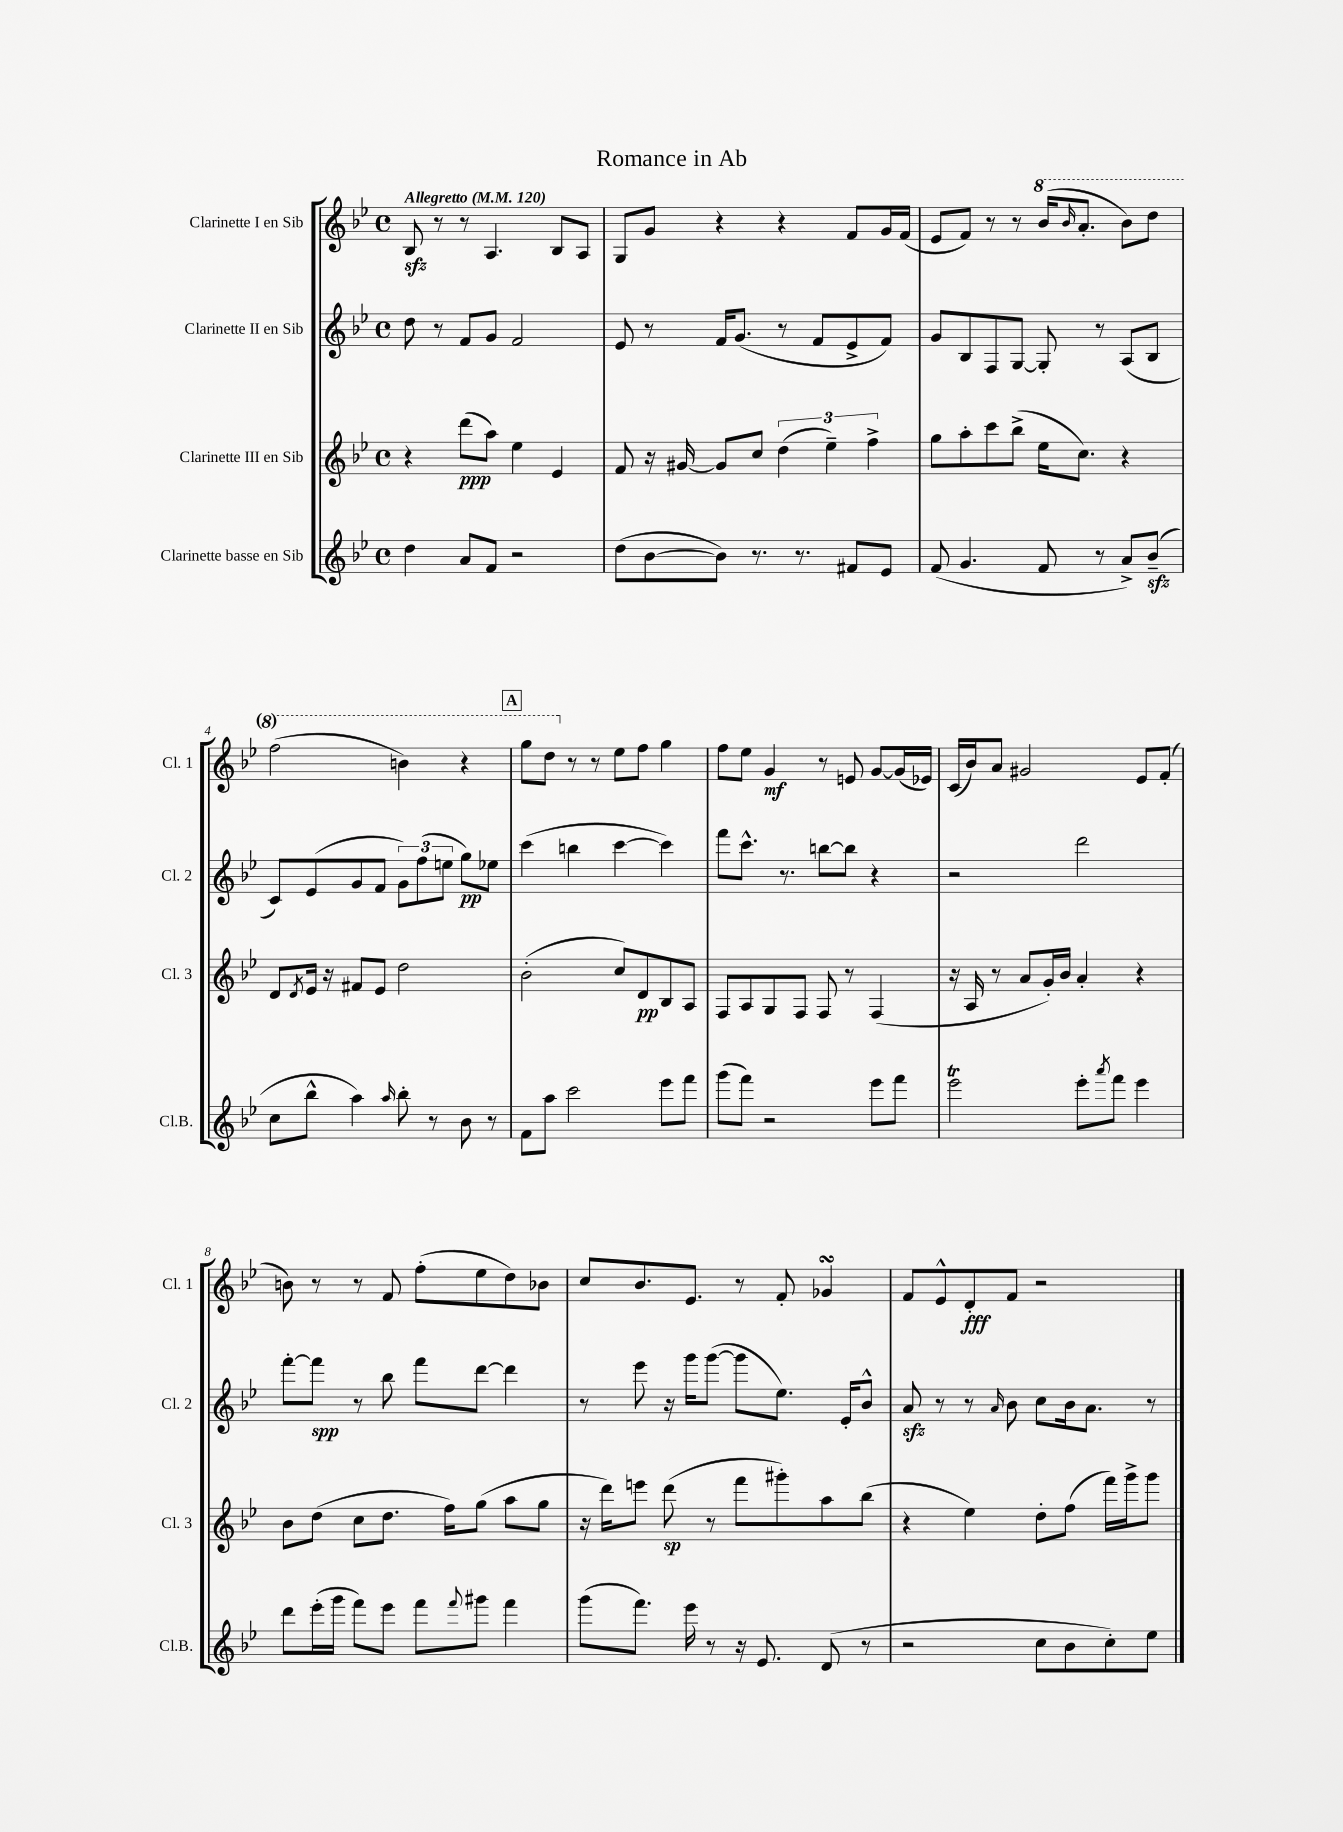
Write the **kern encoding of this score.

**kern	**kern	**dynam	**kern	**dynam	**kern	**dynam
*part4	*part3	*part3	*part2	*part2	*part1	*part1
*staff4	*staff3	*staff3	*staff2	*staff2	*staff1	*staff1
*I"Clarinette basse en Sib	*I"Clarinette III en Sib	*	*I"Clarinette II en Sib	*	*I"Clarinette I en Sib	*
*I'Cl.B.	*I'Cl. 3	*	*I'Cl. 2	*	*I'Cl. 1	*
*clefG2	*clefG2	*	*clefG2	*	*clefG2	*
*k[b-e-]	*k[b-e-]	*	*k[b-e-]	*	*k[b-e-]	*
*M4/4	*M4/4	*	*M4/4	*	*M4/4	*
*met(c)	*met(c)	*	*met(c)	*	*met(c)	*
*MM120	*MM120	*	*MM120	*	*MM120	*
=1	=1	=1	=1	=1	=1	=1
!	!	!	!	!	!LO:TX:a:B:t=Allegretto	!
4dd\	4r	.	8dd\	.	8B-zz/	.
.	.	.	8r	.	8r	.
8a/L	(8ddd\L	ppp	8f/L	.	8r	.
8f/J	8aa\J)	.	8g/J	.	4.A/	.
2r	4ee-\	.	2f/	.	.	.
.	4e-/	.	.	.	8B-/L	.
.	.	.	.	.	8A/J	.
=2	=2	=2	=2	=2	=2	=2
(8dd\L	8f/	.	8e-/	.	8G/L	.
[8b-\	16r	.	8r	.	8g/J	.
.	[16g#X/	.	.	.	.	.
8b-\J])	8g#/L]	.	16f/KL	.	4r	.
.	.	.	(8.g/J	.	.	.
8.r	8cc/J	.	.	.	.	.
.	(6dd\	.	8r	.	4r	.
8.r	.	.	.	.	.	.
.	.	.	8f/L	.	.	.
.	6ee-~\)	.	.	.	.	.
8f#X/L	.	.	8e-^/	.	8f/L	.
.	6ff^\	.	.	.	.	.
8e-/J	.	.	8f/J)	.	16g/L	.
.	.	.	.	.	(16f/JJ	.
=3	=3	=3	=3	=3	=3	=3
(8f/	8gg\L	.	8g/L	.	8e-/L	.
4.g/	8aa'\	.	8B-/	.	8f/J)	.
.	8ccc\	.	8F/	.	8r	.
.	(8bb-^\J	.	[8G/J	.	8r	.
*	*	*	*	*	*8va	*
8f/	16ee-\KL	.	8G'/]	.	(16bb-/KL	.
.	.	.	.	.	16qqbb-/	.
.	8.cc\J)	.	.	.	8.aa'/J	.
8r	.	.	8r	.	.	.
8a^/L)	4r	.	(8A/L	.	8bb-\L)	.
(8b-zz~/J	.	.	8B-/J	.	8ddd\J	.
!!LO:LB:g=z
=4	=4	=4	=4	=4	=4	=4
8cc\L	8d/L	.	8c/L)	.	(2fff\	.
.	8qd/	.	.	.	.	.
8bb-^^\J	16e-/Jk	.	(8e-/	.	.	.
.	16r	.	.	.	.	.
4aa\)	8f#X/L	.	8g/	.	.	.
.	8e-/J	.	8f/J	.	.	.
16qqaa/	.	.	.	.	.	.
8bb-'\	2dd\	.	12g\L)	.	4bbn\)	.
.	.	.	(12ff\	.	.	.
8r	.	.	.	.	.	.
.	.	.	12een\J	.	.	.
8b-\	.	.	8gg\L)	pp	4r	.
8r	.	.	8ee-X\J	.	.	.
!!LO:REH:place=s1:t=A
=5	=5	=5	=5	=5	=5	=5
8f\L	(2b-'\	.	(4ccc\	.	8ggg\L	.
8aa\J	.	.	.	.	8ddd\J	.
*	*	*	*	*	*X8va	*
2ccc\	.	.	4bbn\	.	8r	.
.	.	.	.	.	8r	.
.	8cc/L)	.	[4ccc\	.	8ee-\L	.
.	8d/	pp	.	.	8ff\J	.
8eee-\L	8B-/	.	4ccc\])	.	4gg\	.
8fff\J	8A/J	.	.	.	.	.
=6	=6	=6	=6	=6	=6	=6
(8ggg\L	8F/L	.	8fff\L	.	8ff\L	.
8fff\J)	8A/	.	8.ccc^^\J	.	8ee-\J	.
2r	8G/	.	.	.	4g/	mf
.	.	.	8.r	.	.	.
.	8F/J	.	.	.	.	.
.	8F/	.	[8bbn\L	.	8r	.
.	8r	.	8bb\J]	.	8en/	.
8eee-\L	(4F/	.	4r	.	[8g/L	.
8fff\J	.	.	.	.	(16g/L]	.
.	.	.	.	.	16e-X/JJ)	.
=7	=7	=7	=7	=7	=7	=7
2eee-T\	16r	.	2r	.	(16c/LL	.
.	16A/	.	.	.	16b-/J)	.
.	8r	.	.	.	8a/J	.
.	8a/L	.	.	.	2g#X/	.
.	16g'/L)	.	.	.	.	.
.	16b-/JJ	.	.	.	.	.
8eee-'\L	4a'/	.	2ddd\	.	.	.
8qaaa/	.	.	.	.	.	.
8fff\J	.	.	.	.	.	.
4eee-\	4r	.	.	.	8e-/L	.
.	.	.	.	.	(8f'/J	.
!!LO:LB:g=z
=8	=8	=8	=8	=8	=8	=8
8ddd\L	8b-\L	.	[8fff'\L	.	8bn\)	.
(16eee-'\L	(8dd\J	.	8fff\J]	spp	8r	.
16ggg\JJ	.	.	.	.	.	.
8fff\L)	8cc\L	.	8r	.	8r	.
8eee-\J	8.dd\J	.	8bb-\	.	8f/	.
8fff\L	.	.	8fff\L	.	(8ff'\L	.
.	16ff\KL)	.	.	.	.	.
8qqfff/	.	.	.	.	.	.
8ggg#X\J	(8gg\J	.	[8ddd\J	.	8ee-\	.
4fff\	8aa\L	.	4ddd\]	.	8dd\)	.
.	8gg\J	.	.	.	8b-X\J	.
=9	=9	=9	=9	=9	=9	=9
(8ggg\L	16r	.	8r	.	8cc/L	.
.	16ddd\KL)	.	.	.	.	.
8.fff\J)	8eeen\J	.	8eee-\	.	8.b-/	.
.	(8ddd\	sp	16r	.	.	.
16eee-\	.	.	16ggg\KL	.	8.e-/J	.
8r	8r	.	([8ggg\J	.	.	.
16r	8fff\L	.	8ggg\L]	.	8r	.
8.e-/	.	.	.	.	.	.
.	8ggg#X'\)	.	8.ee-\J)	.	8f'/	.
(8d/	8aa\	.	.	.	4g-XsSSs/	.
.	.	.	16e-'/KL	.	.	.
8r	(8bb-\J	.	8b-^^/J	.	.	.
=10	=10	=10	=10	=10	=10	=10
2r	4r	.	8azz/	.	8f/L	.
.	.	.	8r	.	8e-^^/	.
.	4ee-\)	.	8r	.	8d'/	fff
.	.	.	16qqa/	.	.	.
.	.	.	8b-\	.	8f/J	.
8cc\L	8dd'\L	.	8cc\L	.	2r	.
8b-\	(8ff\J	.	16b-\k	.	.	.
.	.	.	8.a\J	.	.	.
8cc'\)	16fff\LL)	.	.	.	.	.
.	16ggg^\J	.	.	.	.	.
8ee-\J	8ggg\J	.	8r	.	.	.
==	==	==	==	==	==	==
*-	*-	*-	*-	*-	*-	*-
